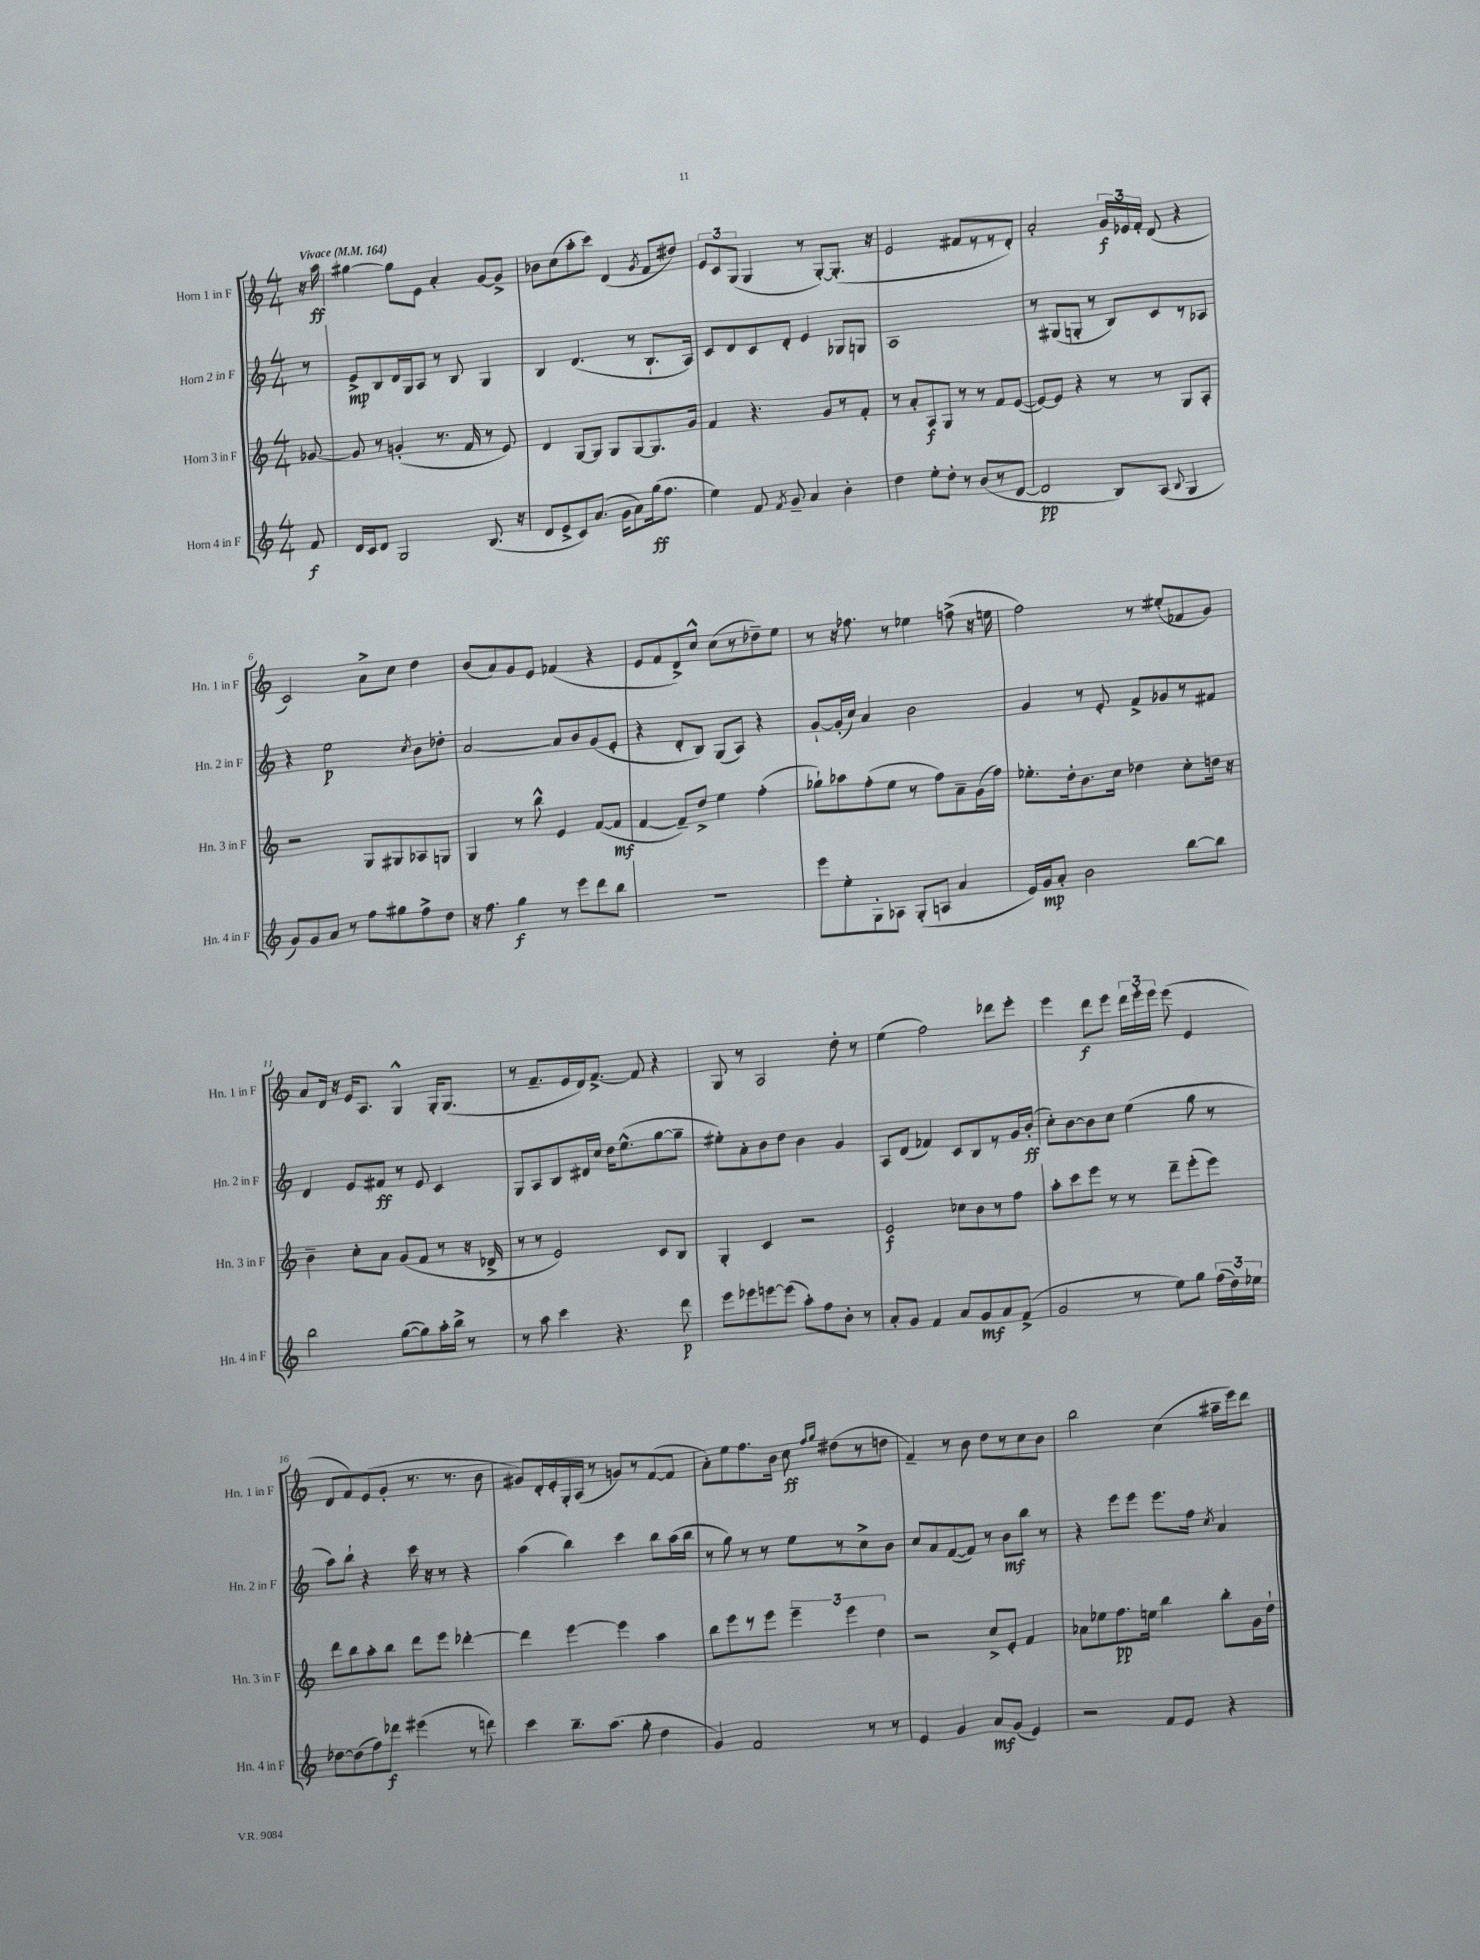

**kern	**kern	**kern	**kern
*staff4	*staff3	*staff2	*staff1
*clefG2	*clefG2	*clefG2	*clefG2
*k[]	*k[]	*k[]	*k[]
*M4/4	*M4/4	*M4/4	*M4/4
*MM164	*MM164	*MM164	*MM164
8f	[8g-	8r	16r
.	.	.	16aa
=	=	=	=
16d	8g-]	8e^	[4gg#
16c	.	.	.
8d	8r	8B	.
2G	(4g'	16d	8gg#]
.	.	16G	.
.	.	8A	8e
.	8.r	8r	4a'
.	.	8B	.
.	16f	.	.
(8.B	8r	4G	[8g
.	8e)	.	8g^]
16r	.	.	.
=	=	=	=
8d	4d	4B	8b-
8e^	.	.	(8cc
8c)	[8G	(4.d	8aa'
(8.a	8G]	.	8ccc)
.	8G	.	(4d
16g	.	.	.
8a)	[8G	8r	.
.	.	.	8qg
(16gg	8.G]	8.B`	8f
8.ff	.	.	.
.	.	.	8dd#)
.	16g	16A)	.
=	=	=	=
4ee)	4f	8c	12e
.	.	.	12c
.	.	8d	.
.	.	.	(12G
8f	4.r	8c	4G
8qf	.	.	.
8g~	.	8d'	.
4a	.	4e	8r
.	8g	.	[8G')
4b'	8r	8G-	(8.G']
.	8f'	8G	.
.	.	.	16r
=	=	=	=
4dd	8r	1A	2e
.	8a'	.	.
8ee'	8A	.	.
8dd'	8G	.	.
8r	8r	.	8f#
(8b	8r	.	8r
8r	8f	.	8r
[8d	([8e	.	8d')
=	=	=	=
2d]	8e_)	8r	2a'
.	8e]	(8G#	.
.	4r	8G'	.
.	.	8r	.
8B)	8r	8B)	24g
.	.	.	24e-
.	.	.	24f'
(8A	8r	8c	(8d
8qqB	.	.	.
4G	8G	8r	4r
.	8A'	8A-	.
=	=	=	=
8g)	2r	4r	2c)
8g	.	.	.
8a	.	2ee	.
8r	.	.	.
8ff	8G	.	8a^
8gg#	8G#	.	8cc
.	.	8qcc	.
8ff^	8A-	8b	4dd
8dd	8G	8dd-'	.
=	=	=	=
16r	4G	[2a	(8b
8.ff	.	.	.
.	.	.	8a)
4gg	8r	.	8g
.	8bb^^	.	8e
8r	4e	8a]	(4f-
8eee	.	8b	.
8ddd	([8f	(8g	4r
8bb	8f]	8e'	.
=	=	=	=
1r	[4f	4r	8e
.	.	.	8f
.	8f~])	8d'	8d^)
.	8dd^	8B)	8cc^^
.	4ee	(8G	(8cc
.	.	8A)	8r
.	(4ff'	4r	8dd-~)
.	.	.	8ee
=	=	=	=
8eee	8gg-`)	[8g`	8r
8ee'	8aa-	(16g']	16r
.	.	16cc)	8.ff-
8G'	(8ff'	4a	.
8A-	8ee	.	8r
(8G'	8r	2b	4ee-
8A	8ff)	.	.
4a	8a~	.	(8ff^
.	(16g	.	16r
.	16ff)	.	16ee
=	=	=	=
16e)	8.ee-'	4g	2ff)
16g	.	.	.
8a'	.	.	.
.	16dd'	.	.
2b	8.b	8r	.
.	.	8e'	.
.	16cc	.	.
.	4dd-	8f^	8r
.	.	8g-	(8ee#'
[8bb	8cc'	8r	8f-
8bb]	16dd	8f#	8g)
.	16r	.	.
=	=	=	=
2bb	4b~	4d	8a
.	.	.	16d
.	.	.	16r
.	8cc'	8e	16e
.	.	.	8.A
.	8a	8f#	.
([8gg	(8g	8r	4G^^
8gg])	8f	8e	.
16aa'	8r	4c	16G'
16bb^	.	.	(8.G
8r	16r	.	.
.	16d-^	.	.
=	=	=	=
8r	8r	8G	8r
8aa	8r	8A	8.f~
4ccc	2e)	8B	.
.	.	.	16e
.	.	16d#	16d)
.	.	16cc	[8.f^
4.r	.	16dd	.
.	.	(8.ee^^	.
.	.	.	8f]
.	8c	[8gg	4r
8ddd	8B	8gg~]	.
=	=	=	=
8eee	4G'	8ee#')	8G
8eee-	.	8a'	8r
[8eee	4c	8b	2A
(8eee]	.	8dd	.
8aa')	2r	4b	.
8ff	.	.	.
8b'	.	4g	8dd'
8r	.	.	8r
=	=	=	=
8a'	2e	8A	(4ee
8g	.	(8d	.
4f	.	4f-)	2ff)
8a	8cc-	8c	.
8g	8b	8B	.
8a	8r	8r	8ddd-
(8f^	8ff	16g	8eee'
.	.	(16b'	.
=	=	=	=
2g	8aa'	8cc')	4eee
.	8ccc	[8b	.
.	8eee	8b]	8ddd
.	8r	8cc	8eee
8r	8r	(4ee	24ddd
.	.	.	24eee'
.	.	.	24eee
8ee)	8ddd~	.	(8eee
8gg	(8eee'	8gg	4e
(24ff	8eee)	8r	.
24dd)	.	.	.
24ee-	.	.	.
=	=	=	=
[8dd-	8ddd	8aa)	8d
(8dd-]	8bb	8bb`	8f)
8ff)	8aa'	4r	(8e
8ddd-	8bb	.	8g'
(4eee#	8ddd	16ccc	8.r
.	.	16r	.
.	8eee	8r	.
.	.	.	8.r
8r	[4ddd-'	4r	.
8ddd)	.	.	8b
=	=	=	=
4ccc	4ddd-]	(4aa	8g#)
.	.	.	16d'
.	.	.	16e'
8.bb~	[4eee	4bb)	16G'
.	.	.	(16A
.	.	.	8r
(8.aa	.	.	.
.	4eee]	4ccc	8g)
8gg'	.	.	8r
4dd	4aa	8bb	([8f
.	.	(16aa	8f]
.	.	16bb	.
=	=	=	=
4g)	8bb	8r	8a')
.	8eee	8gg)	8ee
2f	8r	8r	8.ff
.	8eee	8r	.
.	.	.	16b
.	6eee~	8ee	8cc
.	.	.	16qqff
.	.	.	16qqgg
.	.	8r	(8dd#
.	6eee	.	.
8r	.	8cc^	8r
.	6dd	.	.
8r	.	8b	8dd
=	=	=	=
4e	2r	8cc	4f~)
.	.	8a	.
4g	.	([8f	8r
.	.	8f])	8b
8a	8cc^	8r	8dd
(8g	8e'	8b	8r
4e)	4f	8bb	8cc
.	.	8r	8b
=	=	=	=
2r	8a-	4r	2bb
.	8ee-	.	.
.	8.ff	8eee	.
.	.	8eee	.
.	16ee	.	.
8f	4bb	8.eee	(4cc
8e	.	.	.
.	.	16ff	.
.	.	8qcc	.
4r	8bb'	4a	16aa#~
.	.	.	16eee)
.	16g	.	8ddd
.	16dd`	.	.
==	==	==	==
*-	*-	*-	*-
